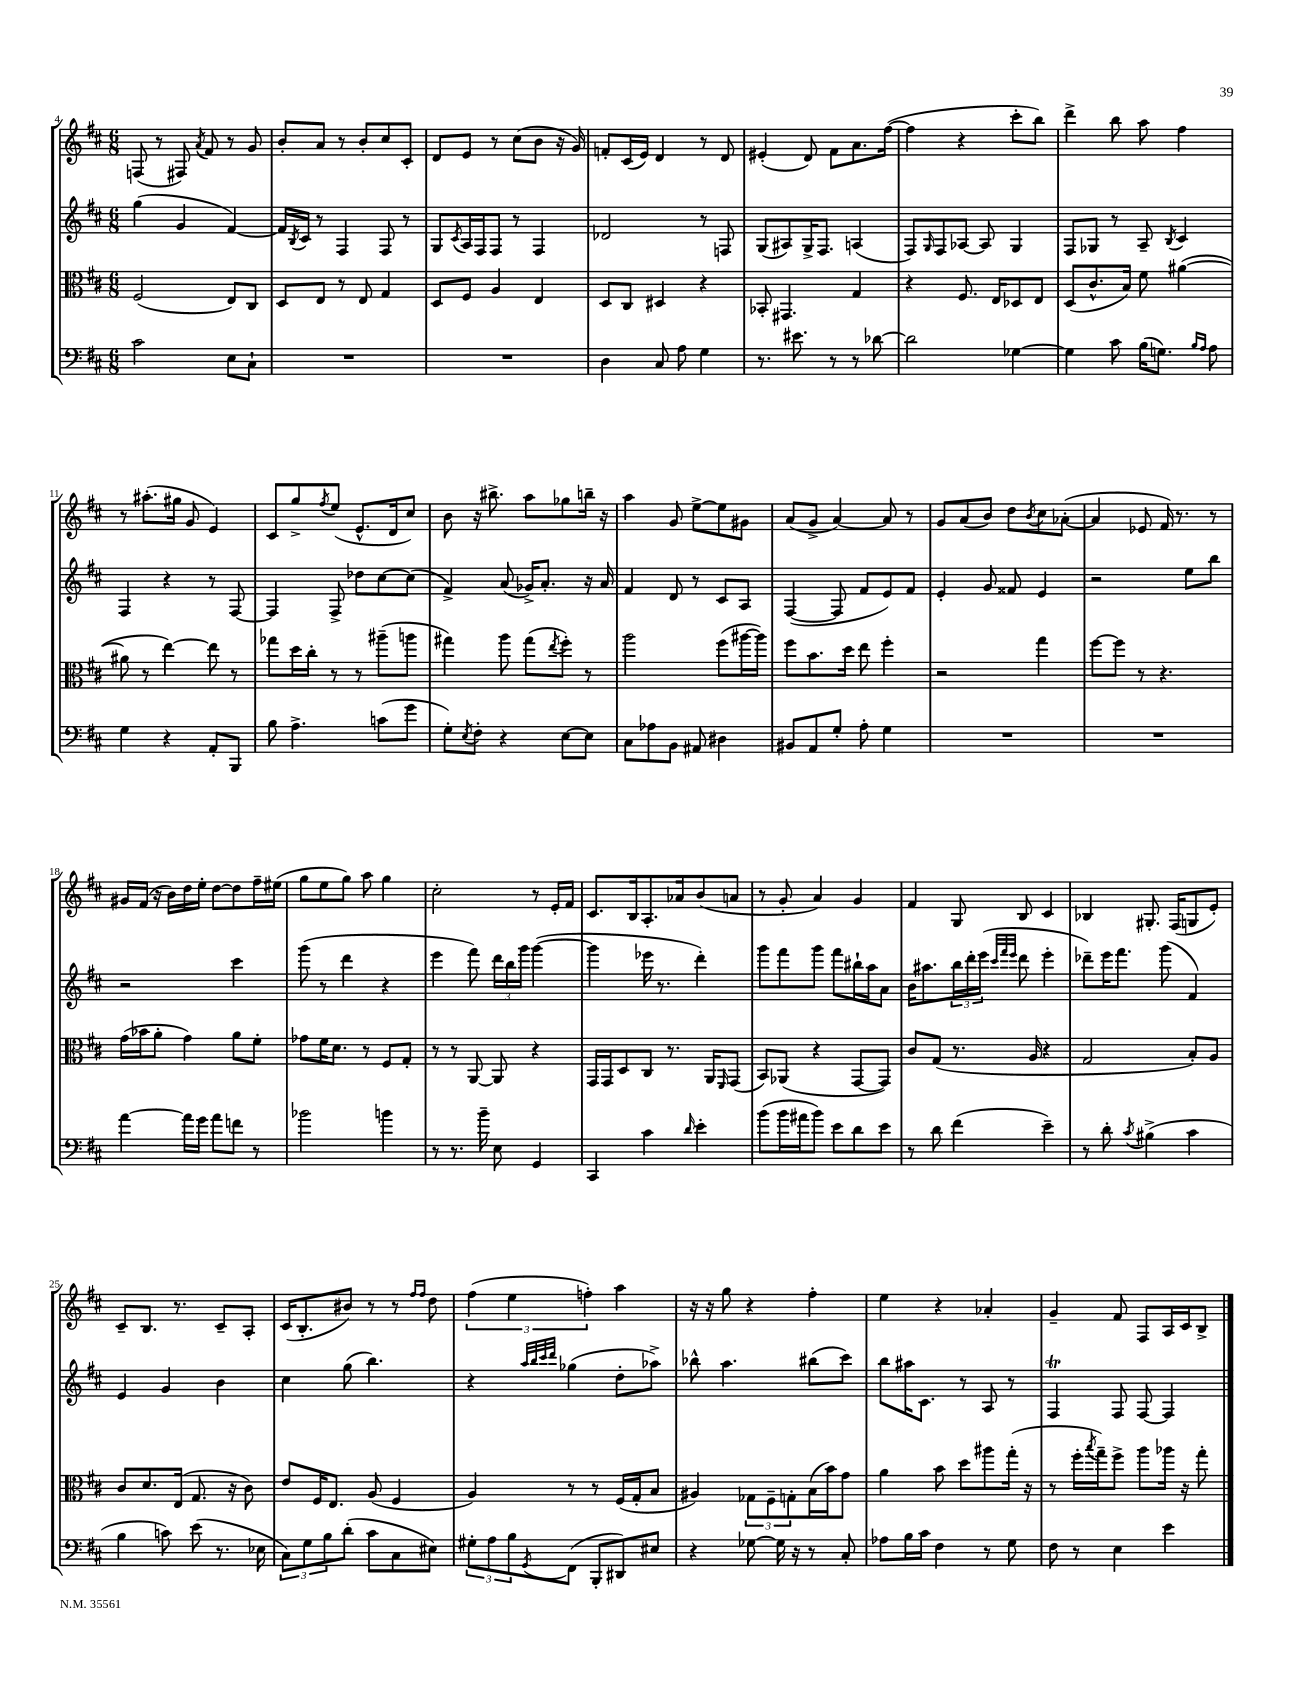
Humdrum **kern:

**kern	**kern	**kern	**kern
*staff4	*staff3	*staff2	*staff1
*clefF4	*clefC3	*clefG2	*clefG2
*k[f#c#]	*k[f#c#]	*k[f#c#]	*k[f#c#]
*M6/8	*M6/8	*M6/8	*M6/8
2c#	(2F#	(4gg	(8F
.	.	.	8r
.	.	4g	8F#)
.	.	.	8qa
.	.	.	8f#
8E	8E)	[4f#)	8r
8C#`	8C#	.	8g
=	=	=	=
2.r	8D	16f#]	8b'
.	.	8qB	.
.	.	16c#	.
.	8E	8r	8a
.	8r	4F#	8r
.	8E	.	8b'
.	4G	8F#	8cc#
.	.	8r	8c#'
=	=	=	=
2.r	8D	8G	8d
.	.	8qc#	.
.	8F#	16A	8e
.	.	16F#	.
.	4A	8F#	8r
.	.	8r	(8cc#
.	4E	4F#	8b
.	.	.	16r
.	.	.	16g)
=	=	=	=
4D	8D	2d-	8f'
.	8C#	.	(16c#
.	.	.	16e)
8C#	4D#	.	4d
8A	.	.	.
4G	4r	8r	8r
.	.	8F	8d
=	=	=	=
8.r	8BB-'	(8G	(4e#'
.	4.GG#	8A#)	.
8.e#	.	.	.
.	.	16G^	8d)
.	.	8.F#	.
8r	.	.	8f#
8r	4G	(4A	8.a
[8d-	.	.	.
.	.	.	([16ff#
=	=	=	=
2d-]	4r	8F#)	4ff#]
.	.	16qqG	.
.	.	8F#	.
.	8.F#	[8A-	4r
.	.	8A-]	.
.	16E	.	.
[4G-	8D-	4G	8ccc#'
.	8E	.	8bb)
=	=	=	=
4G-]	(8D	8F#	4ddd^
.	8.c#^^	8G-	.
8c#	.	8r	8bb
.	16B)	.	.
(16B	8f#	8A~	8aa
8.G)	.	.	.
.	.	8qB	.
.	([4a#	4c#	4ff#
16qqB	.	.	.
16qqA	.	.	.
8A	.	.	.
=	=	=	=
4G	8a#]	4F#	8r
.	8r	.	(8.aa#'
4r	[4ee)	4r	.
.	.	.	16gg#
.	.	.	8g
8AA'	8ee]	8r	4e)
8BBB	8r	[8F#	.
=	=	=	=
8B	8gg-	4F#]	8c#
4.A^	16dd	.	8gg^
.	16cc#'	.	.
.	.	.	8qff#
.	8r	8F#^	(8ee
.	8r	8dd-	8.e^^
(8c	(8aa#~	[8cc#	.
.	.	.	16d
8g	8aa	(8cc#]	8cc#)
=	=	=	=
8G')	4gg#)	4f#^)	8b
8qE	.	.	.
8F#'	.	.	16r
.	.	.	8.bb#^
4r	8aa	(8a	.
.	(8gg#	16g-^)	8aa
.	.	8.a'	.
.	8qee	.	.
[8E	8ff#')	.	8gg-
8E]	8r	16r	16bb~
.	.	16a	16r
=	=	=	=
8C#	2aa	4f#	4aa
8A-	.	.	.
8BB	.	8d	8g
8AA#	.	8r	[8ee^
4D#	(8ff#	8c#	8ee]
.	[16aa#	8A	8g#
.	16aa#])	.	.
=	=	=	=
8BB#	8ff#	([4F#	(8a
8AA	8.b	.	8g^
8G'	.	8F#]	[4a)
.	16dd	.	.
8A'	8ee	8f#	.
4G	4ff#'	8e)	8a]
.	.	8f#	8r
=	=	=	=
2.r	2r	4e'	8g
.	.	.	(8a
.	.	8g	8b)
.	.	8f##	8dd
.	.	.	8qb
.	4gg	4e	8cc#
.	.	.	([8a-'
=	=	=	=
2.r	[8ff#	2r	4a-]
.	8ff#]	.	.
.	8r	.	8e-
.	4.r	.	16f#)
.	.	.	8.r
.	.	8ee	.
.	.	8bb	8r
=	=	=	=
[4a	(16g	2r	16g#
.	16b-	.	(16f#
.	8a'	.	16r
.	.	.	16b)
16a]	4g)	.	16dd
16g	.	.	16ee'
8a	.	.	[8dd
8f	8a	4ccc#	8dd]
8r	8f#'	.	16ff#~
.	.	.	(16ee#
=	=	=	=
2b-	8g-	(8ggg	8gg
.	16f#	8r	8ee
.	8.d	.	.
.	.	4ddd	8gg)
.	8r	.	8aa
4b	8F#	4r	4gg
.	8G'	.	.
=	=	=	=
8r	8r	4eee	2cc#'
8.r	8r	.	.
.	[8AA	8fff#)	.
16b~	.	.	.
8E	8AA]	24ddd	.
.	.	24bb	.
.	.	24ggg	.
4GG	4r	([4ggg	8r
.	.	.	16e'
.	.	.	16f#
=	=	=	=
4CC#	16GG	4ggg]	8.c#
.	16GG	.	.
.	8D	.	.
.	.	.	16B
4c#	8C#	16eee-	8.A'
.	.	8.r	.
.	8.r	.	.
.	.	.	16a-
16qqd	.	.	.
4e'	.	4ddd')	(8b
.	16AA	.	.
.	16qqFF#	.	.
.	(8GG	.	8a
=	=	=	=
(8b	8BB)	8ggg	8r
16b	(8AA-	8fff#	8g'
16a#	.	.	.
8b)	4r	8ggg	4a)
8e	.	8fff#	.
8d	[8GG	16bb#`	4g
.	.	16aa	.
8e	8GG])	8a	.
=	=	=	=
8r	8c#	16b	4f#
.	.	8.aa#	.
8d	(8G	.	.
(4f#	8.r	24bb	8G
.	.	24ddd'	.
.	.	(24eee	.
.	.	32qqccc#	.
.	.	32qqfff#	.
.	.	32qqeee	.
.	.	8ddd	8B
.	16A	.	.
4e~)	4r	4eee'	4c#
=	=	=	=
8r	2G	8ddd-~)	4B-
8d'	.	16eee	.
.	.	8.fff#	.
8qc#	.	.	.
(4B#^	.	.	8.G#'
.	.	(8ggg	.
.	.	.	(16F#
4c#	8B')	4f#)	8G
.	8A	.	8e')
=	=	=	=
4B	8c#	4e	8c#~
.	8.d	.	8.B
8c)	.	4g	.
.	(16E	.	8.r
(8e	8.G	.	.
8.r	.	4b	8c#~
.	16r	.	.
.	8c#)	.	8A'
16E-	.	.	.
=	=	=	=
12C#)	8e	4cc#	(16c#
.	.	.	8.B'
12G	.	.	.
.	16F#	.	.
12B	.	.	.
.	8.E	.	.
(8d'	.	(8gg	8b#)
8c#	(8A	4.bb)	8r
8C#	4F#	.	8r
.	.	.	16qqff#
.	.	.	16qqff#
8E#)	.	.	8dd
=	=	=	=
12G#'	4A)	4r	(6ff#
12A	.	.	.
12B	.	.	6ee
.	.	32qqaa	.
.	.	32qqbb	.
.	.	32qqccc#	.
8qGG	.	32qqddd	.
(8FF#	8r	(4gg-	.
.	.	.	6ff')
8BBB'	8r	.	.
8DD#)	(16F#	8dd'	4aa
.	16G'	.	.
8E#	8B	8aa-^)	.
=	=	=	=
4r	4A#)	8bb-^^	16r
.	.	.	16r
.	.	4.aa	8gg
[8G-	12G-	.	4r
.	12F#~	.	.
16G-]	.	.	.
.	12G'	.	.
16r	.	.	.
8r	(16B	(8bb#	4ff#'
.	16b)	.	.
8C#'	8g	8ccc#)	.
=	=	=	=
8A-	4a	8bb	4ee
16B	.	16aa#	.
16c#	.	8.c#	.
4F#	8b	.	4r
.	8dd	8r	.
8r	8aa#	8A	4a-'
8G	(16gg'	8r	.
.	16r	.	.
=	=	=	=
8F#	8r	4F#	4g~
8r	16ff#'	.	.
.	8qbb	.	.
.	16gg~)	.	.
4E	8ff#^	8F#	8f#
.	8aa	[8F#	8F#
4e	16aa-	4F#]	16A
.	16r	.	16c#
.	8gg'	.	8B^
==	==	==	==
*-	*-	*-	*-
